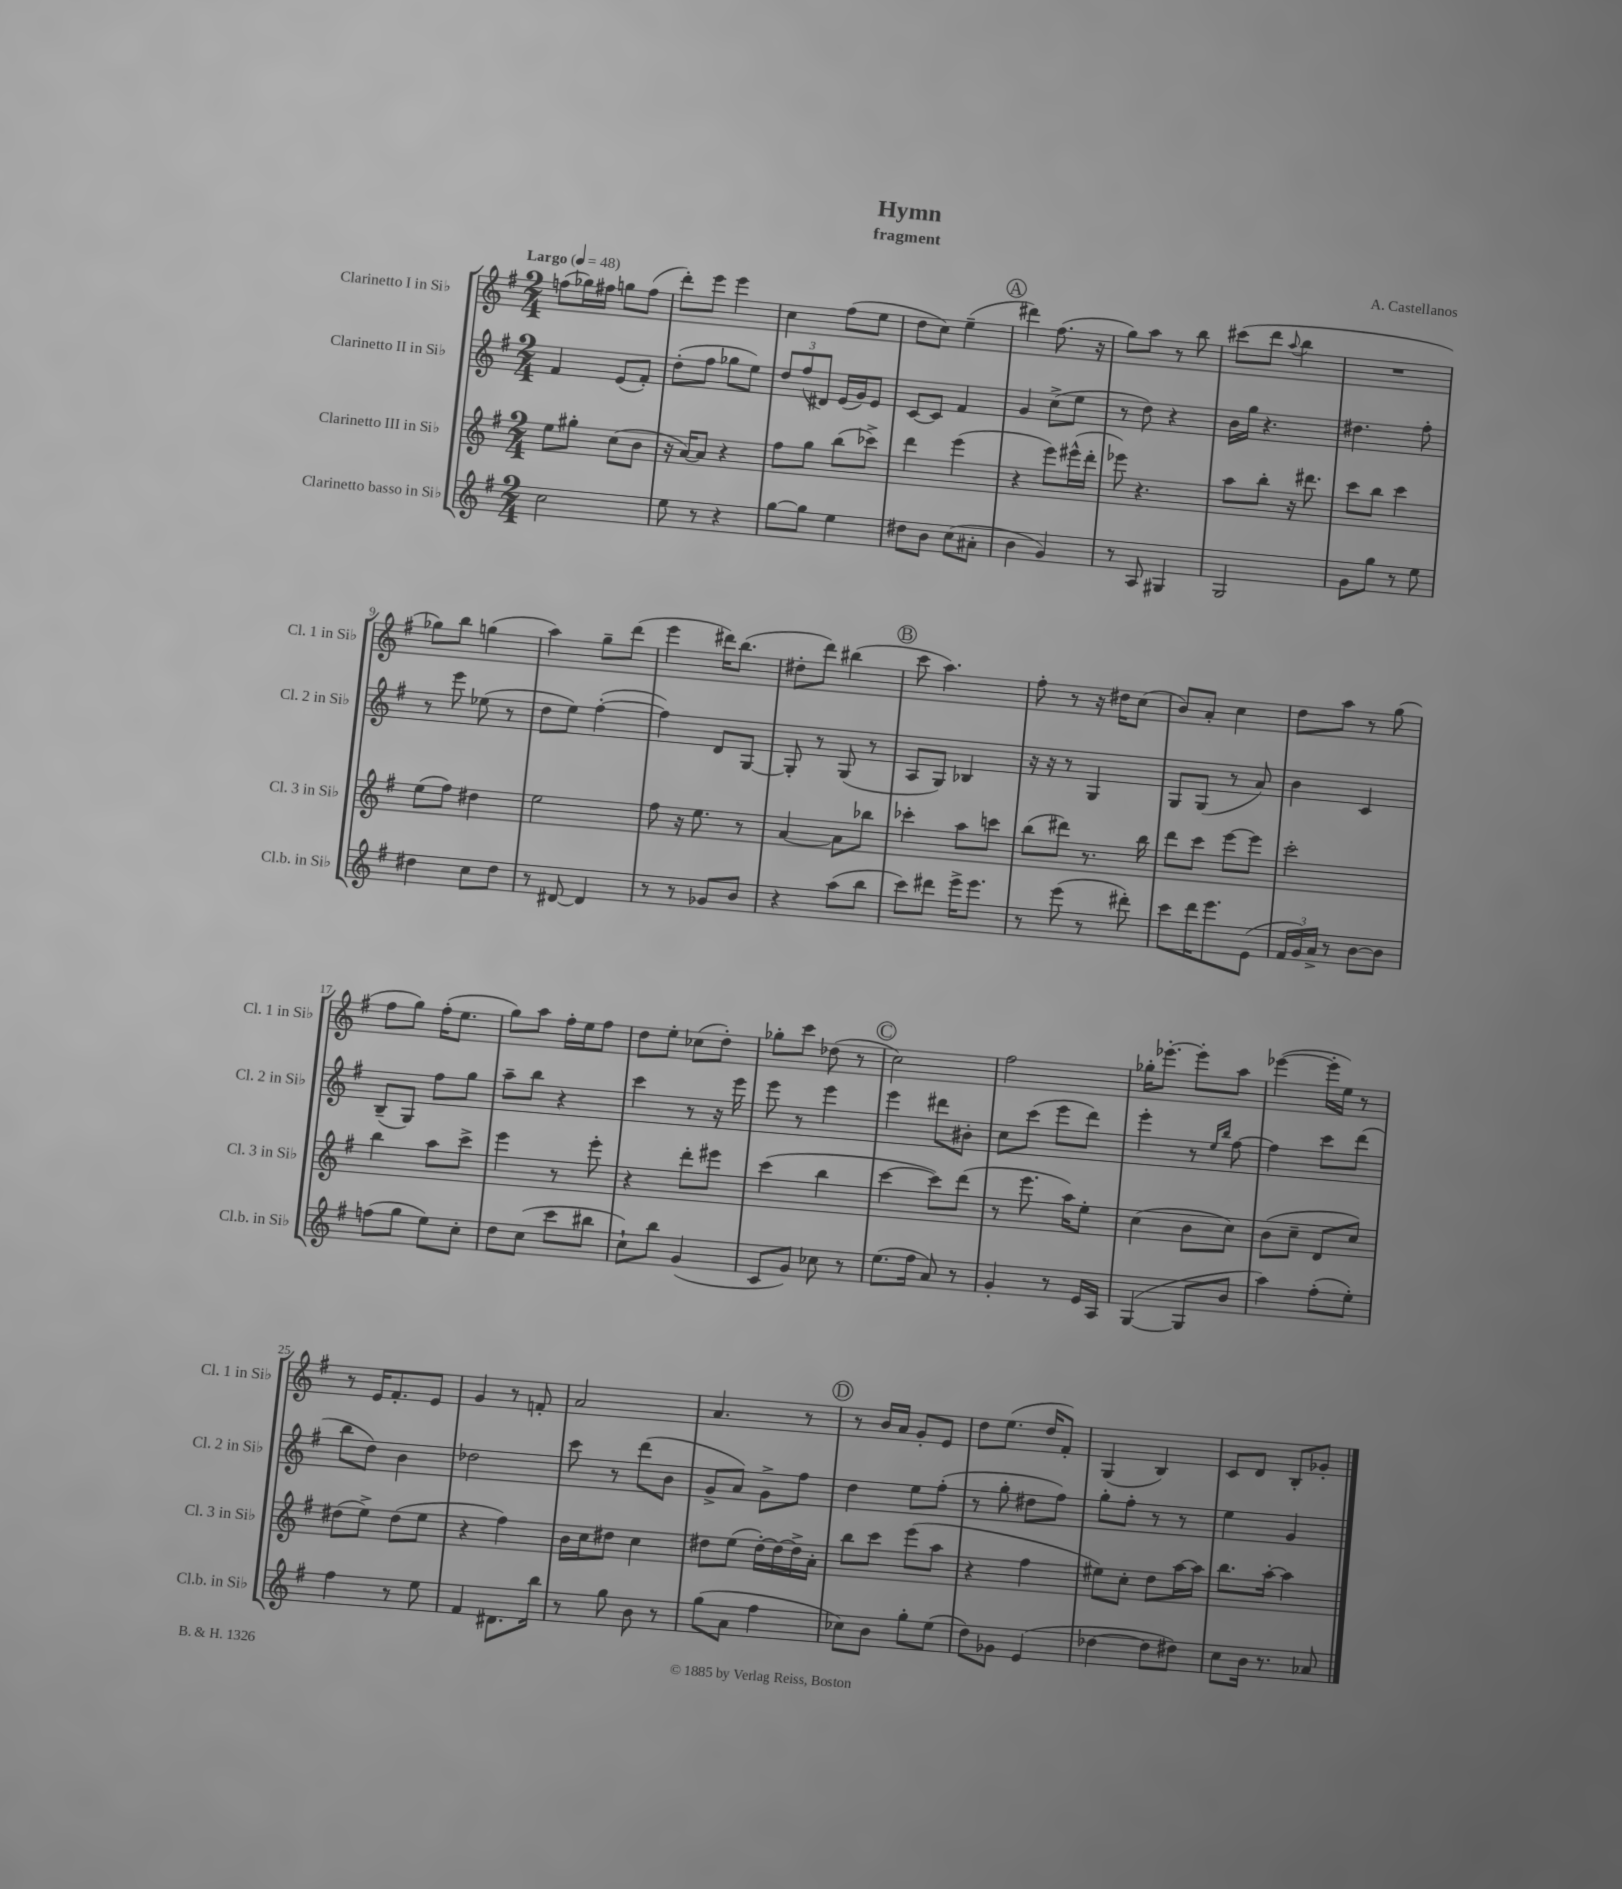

**kern	**kern	**kern	**kern
*staff4	*staff3	*staff2	*staff1
*clefG2	*clefG2	*clefG2	*clefG2
*k[f#]	*k[f#]	*k[f#]	*k[f#]
*M2/4	*M2/4	*M2/4	*M2/4
*MM48	*MM48	*MM48	*MM48
2cc	8ee	4f#	(8ff
.	8gg#'	.	16gg-)
.	.	.	16ff#
.	(8cc	(8e	8gg
.	8b	8f#')	(8ff#
=	=	=	=
8ee	16r	(8dd'	8ddd')
.	[16a)	.	.
8r	8a]	8ff#	8eee
4r	4r	8gg-	4eee
.	.	8ee)	.
=	=	=	=
[8gg	8ff#	12dd	4cc
.	.	(12ff#	.
8gg]	8gg	.	.
.	.	12d#)	.
4ee	(8bb	(16e	(8ff#
.	.	16g)	.
.	8ccc-^)	8e	8ee
=	=	=	=
8dd#	4ddd	[8c	8dd
8b	.	8c]	8cc)
(8cc	(4eee	4f#	(4ee~
8a#'	.	.	.
=	=	=	=
4b	4r	4g	4ddd#)
4g)	8eee)	(8cc^	(8.ff#
.	(16eee#^^	8ee	.
.	16ddd'	.	16r
=	=	=	=
8r	8eee-)	8r	8gg)
8A	4.r	8dd)	8aa
4G#	.	4r	8r
.	.	.	8bb
=	=	=	=
2G	8aa	16b	(8ccc#
.	.	16gg	.
.	8bb'	4.r	8ddd
.	.	.	8qqaa
.	16r	.	4bb
.	8.ddd#	.	.
=	=	=	=
8g	8ccc	4.dd#	2r
8gg	8bb	.	.
8r	4ccc	.	.
8ee	.	8ff#'	.
=	=	=	=
4dd#	(8ee	8r	8gg-)
.	8ff#)	8eee	8bb
8cc	4dd#	(8ee-	(4gg
8dd#	.	8r	.
=	=	=	=
8r	2ee	8dd	4aa)
[8d#	.	8ee)	.
4d#]	.	([4ff#'	8gg~
.	.	.	(8ddd
=	=	=	=
8r	8ff#	4ff#])	4eee
8r	16r	.	.
.	8.ee	.	.
8g-	.	8d	16ddd#)
.	.	.	(8.bb
8b	8r	[8G	.
=	=	=	=
4r	[4a	8G']	8dd#'
.	.	8r	8ddd)
(8aa	8a]	(8G	(4bb#
8bb	8bb-	8r	.
=	=	=	=
8ccc)	4ccc-'	8A	8ccc
8ddd#	.	8G)	4.aa)
16eee^	8aa	4B-	.
8.eee	.	.	.
.	8ccc	.	.
=	=	=	=
8r	(8bb	16r	8ff#'
.	.	16r	.
(8eee	8ddd#)	8r	8r
8r	8.r	4G	16r
.	.	.	16dd#
8ddd#')	.	.	(8cc
.	16bb	.	.
=	=	=	=
8ccc	8ddd	8G	8b)
16ddd	8ccc	(8G	8a'
8.eee	.	.	.
.	[8eee	8r	4cc
(8e	8eee]	8a)	.
=	=	=	=
24f#	2ccc'	4b	8dd
24g)	.	.	.
24a^	.	.	.
8r	.	.	8aa
[8b	.	4c	8r
8b]	.	.	(8gg
=	=	=	=
(8ff	4bb	(8B~	8ff#
8gg	.	8G)	8gg)
8ee)	8aa	8ff#	(16ff#'
.	.	.	8.ee
8cc'	8ccc^	8gg	.
=	=	=	=
8dd	4eee	8aa~	8gg)
(8cc	.	8bb	8aa
8ccc	8r	4r	16ff#'
.	.	.	16ee
8bb#	8eee'	.	8ff#
=	=	=	=
8cc`)	4r	4ccc	8dd
8bb	.	.	8ee'
(4g	8ddd'	8r	(8cc-
.	8eee#	16r	8dd')
.	.	16eee	.
=	=	=	=
8c	(4ccc	8eee	8gg-'
8g)	.	8r	8ccc
8cc-	4bb	4eee	(8dd-
8r	.	.	8r
=	=	=	=
(8.ee	[4ccc	4eee	2cc)
16ff#	.	.	.
8a)	8ccc])	8ddd#	.
8r	(8ddd	8b#'	.
=	=	=	=
4g'	8r	8cc	2ff#
.	8.eee	(8ccc	.
8r	.	8eee	.
.	16aa)	.	.
16e	8ee'	8ddd)	.
16A	.	.	.
=	=	=	=
([4G	(4cc	4eee'	16gg-'
.	.	.	[8.eee-'
8G]	8b	8r	8eee-']
.	.	16qqee	.
.	.	16qqbb	.
8b	8cc)	[8ff#	8aa
=	=	=	=
4aa)	(8b	4ff#]	([4eee-
.	8cc~	.	.
(8ff#'	8d	8ccc	16eee-']
.	.	.	16ee)
8ee')	8cc)	(8ddd	8r
=	=	=	=
4ff#	(8dd#	8bb	8r
.	8ee^)	8dd)	16e
.	.	.	8.f#'
8r	(8dd#	4b	.
8ee	8ee	.	8e
=	=	=	=
4f#	4r	2dd-	4g
8.d#	4ff#)	.	8r
.	.	.	8f'
16bb	.	.	.
=	=	=	=
8r	16b	8ccc	2a
.	16cc	.	.
8gg	8dd#	8r	.
8b	4cc	(8ddd	.
8r	.	8b	.
=	=	=	=
(8gg	8dd#	8g^	4.a
8a	(8ee	8a)	.
4ff#	[16dd#')	8g^	.
.	16dd#_	.	.
.	16dd#^]	8ff#	8r
.	16a'	.	.
=	=	=	=
8cc-)	8bb	4dd	8r
8b	8ccc	.	16b
.	.	.	16a
8gg'	(8eee	8ee	8g'
(8ee	8aa	(8ff#'	8e
=	=	=	=
8dd)	4r	8r	8dd
8g-	.	8gg'	(8.ee
(4e	4ff#	8dd#	.
.	.	.	16dd
.	.	8ff#)	8f#')
=	=	=	=
[4dd-	8ee#)	8gg'	(4G
.	8cc'	8ff#'	.
8dd-]	8dd	8r	4B)
8dd#)	[16aa	8r	.
.	16aa]	.	.
=	=	=	=
8cc	8.bb	4ee	8c
16b	.	.	8d
8.r	[16aa'	.	.
.	4aa]	4g	8B'
8a-	.	.	8g-'
==	==	==	==
*-	*-	*-	*-
